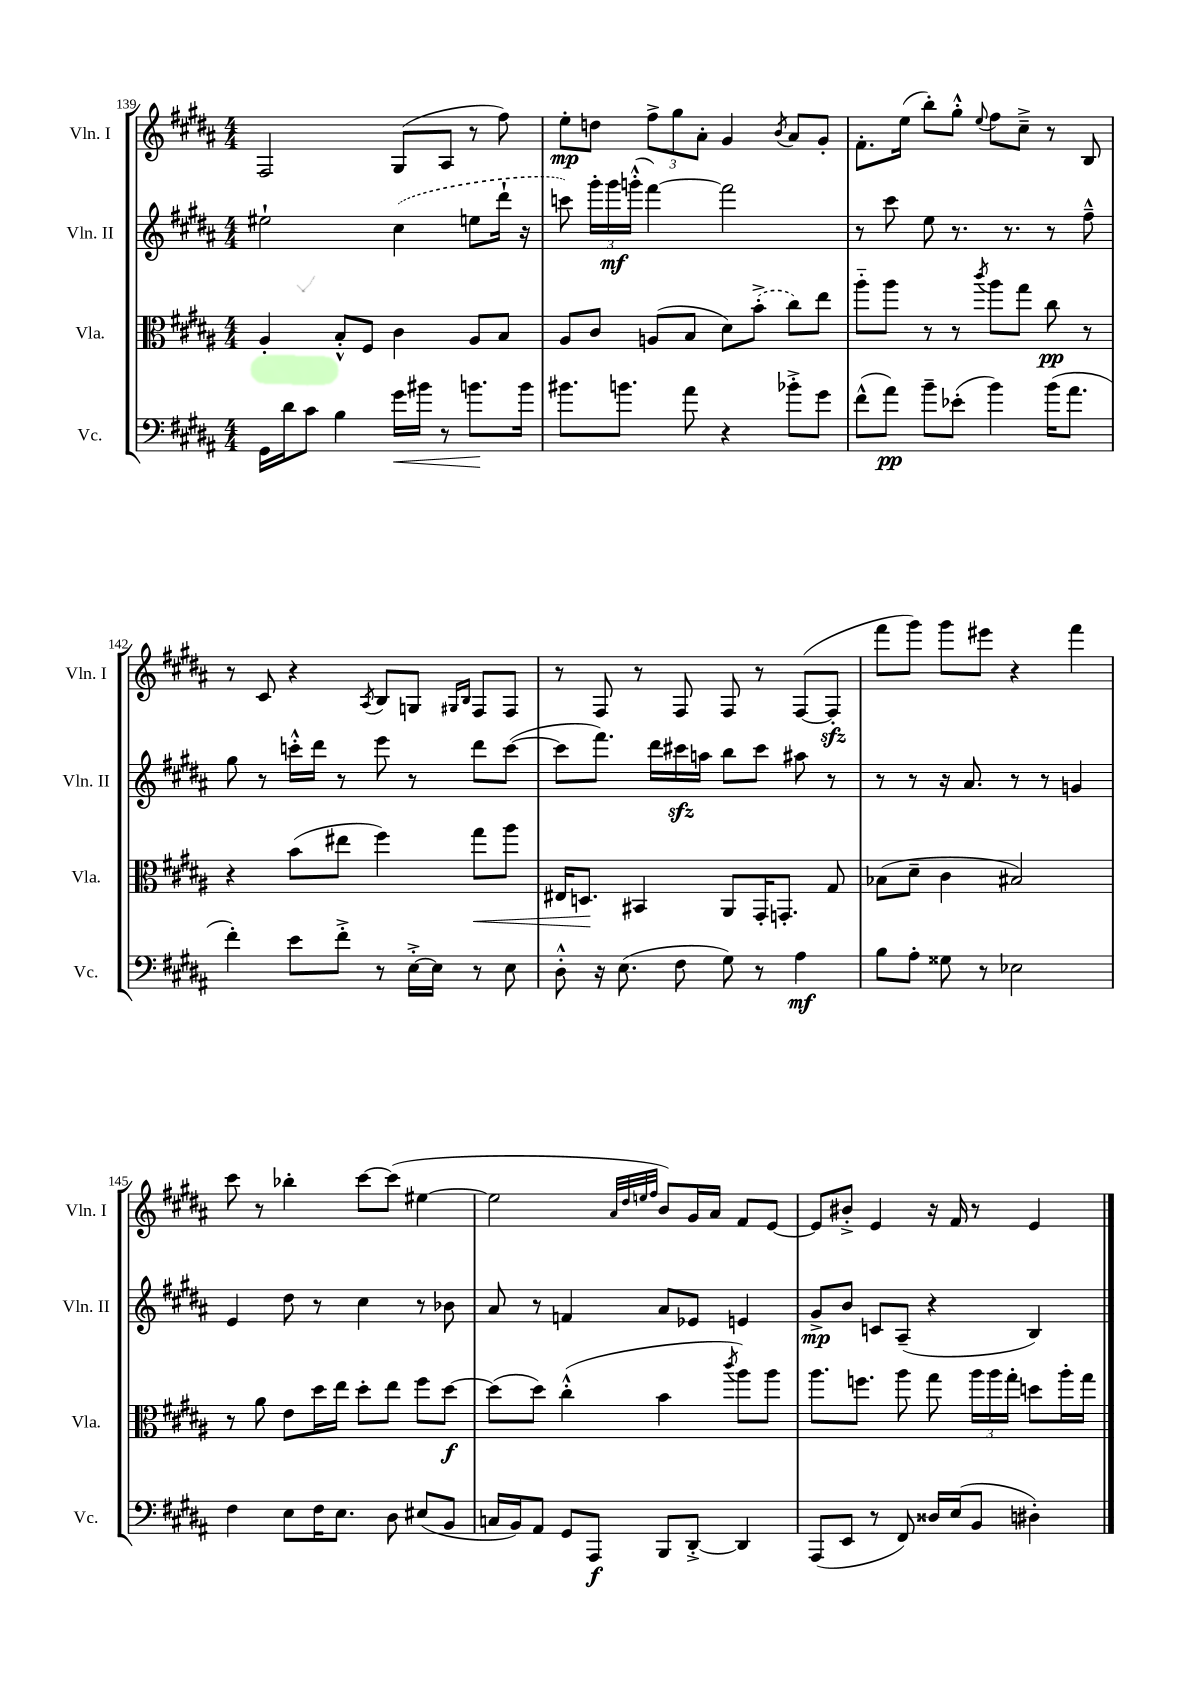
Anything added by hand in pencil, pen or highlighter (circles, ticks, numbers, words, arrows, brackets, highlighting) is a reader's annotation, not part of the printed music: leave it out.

**kern	**kern	**kern	**kern
*staff4	*staff3	*staff2	*staff1
*clefF4	*clefC3	*clefG2	*clefG2
*k[f#c#g#d#a#]	*k[f#c#g#d#a#]	*k[f#c#g#d#a#]	*k[f#c#g#d#a#]
*M4/4	*M4/4	*M4/4	*M4/4
16GG#	4A#'	2ee#`	2F#
16d#	.	.	.
8c#	.	.	.
4B	8B'^^	.	.
.	8F#	.	.
16g#	4c#	(4cc#	(8G#
16b#	.	.	.
8r	.	.	8A#
8.b	8A#	8ee	8r
.	8B	16ddd#`	8ff#)
16b	.	16r	.
=	=	=	=
8.b#	8A#	8ccc)	8ee'
.	8c#	24ggg#'	8dd
.	.	24ggg#	.
8.b	.	.	.
.	.	(24ggg'^^	.
.	(8A	[4fff#)	12ff#^
.	.	.	12gg#
8a#	8B	.	.
.	.	.	12a#'
4r	8d#)	2fff#]	4g#
.	(8b'^	.	.
.	.	.	8qb
8b-'^	8cc#)	.	8a#
8g#	8ee	.	8g#'
=	=	=	=
(8f#^^	8aa#'~	8r	8.f#'
8a#)	8aa#	8ccc#	.
.	.	.	(16ee
8b~	8r	8ee	8bb')
(8e-'	8r	8.r	8gg#'^^
.	8qccc#	.	8qqee
4b)	8aa#	.	8ff#
.	.	8.r	.
.	8gg#	.	8cc#~^
(16b	8cc#	8r	8r
8.a#	.	.	.
.	8r	8ff#~^^	8B
=	=	=	=
4f#')	4r	8gg#	8r
.	.	8r	8c#
8e	(8b	16ccc'^^	4r
.	.	16ddd#	.
8f#'^	8ee#	8r	.
.	.	.	8qA#
8r	4ff#)	8eee	8B
[16E'^	.	8r	8G
16E]	.	.	.
.	.	.	16qqG#
.	.	.	16qqB
8r	8gg#	8ddd#	8F#
8E	8aa#	([8ccc	8F#
=	=	=	=
8D#'^^	16E#	8ccc]	8r
.	8.D	.	.
16r	.	8.fff#)	8F#
(8.E	.	.	.
.	4BB#	.	8r
.	.	16ddd#	.
8F#	.	16ccc#	8F#
.	.	16aa	.
8G#)	8AA#	8bb	8F#
8r	16GG#'	8ccc#	8r
.	8.GG'	.	.
4A#	.	8aa#	([8F#
.	8G#	8r	8F#']
=	=	=	=
8B	(8B-	8r	8fff#
8A#'	8d#~	8r	8ggg#)
8G##	4c#	16r	8ggg#
.	.	8.a#	.
8r	.	.	8eee#
2E-	2B#)	8r	4r
.	.	8r	.
.	.	4g	4fff#
=	=	=	=
4F#	8r	4e	8ccc#
.	8a#	.	8r
8E	8e	8dd#	4bb-'
16F#	16dd#	8r	.
8.E	16ee	.	.
.	8dd#'	4cc#	[8ccc#
8D#	8ee	.	(8ccc#]
(8E#	8ff#	8r	[4ee#
8BB	[8dd#	8b-	.
=	=	=	=
16C	(8dd#]	8a#	2ee#]
16BB)	.	.	.
8AA#	8dd#)	8r	.
8GG#	(4cc#'^^	4f	.
8AAA#	.	.	.
.	.	.	32qqa#
.	.	.	32qqdd#
.	.	.	32qqee
.	.	.	32qqff#
8BBB	4b	8a#	8b)
[8DD#'^	.	8e-	16g#
.	.	.	16a#
.	8qccc#	.	.
4DD#]	8aa#)	4e	8f#
.	8aa#	.	[8e
=	=	=	=
(8AAA#	8.aa#	8g#^	8e]
8EE	.	8b	8b#'^
.	8.ff	.	.
8r	.	8c	4e
8FF#)	8aa#	(8A#~	.
16D##	8gg#	4r	16r
(16E	.	.	16f#
8BB	24aa#	.	8r
.	24aa#	.	.
.	24gg#'	.	.
4D#')	8dd	4B)	4e
.	16aa#'	.	.
.	16gg#	.	.
==	==	==	==
*-	*-	*-	*-
